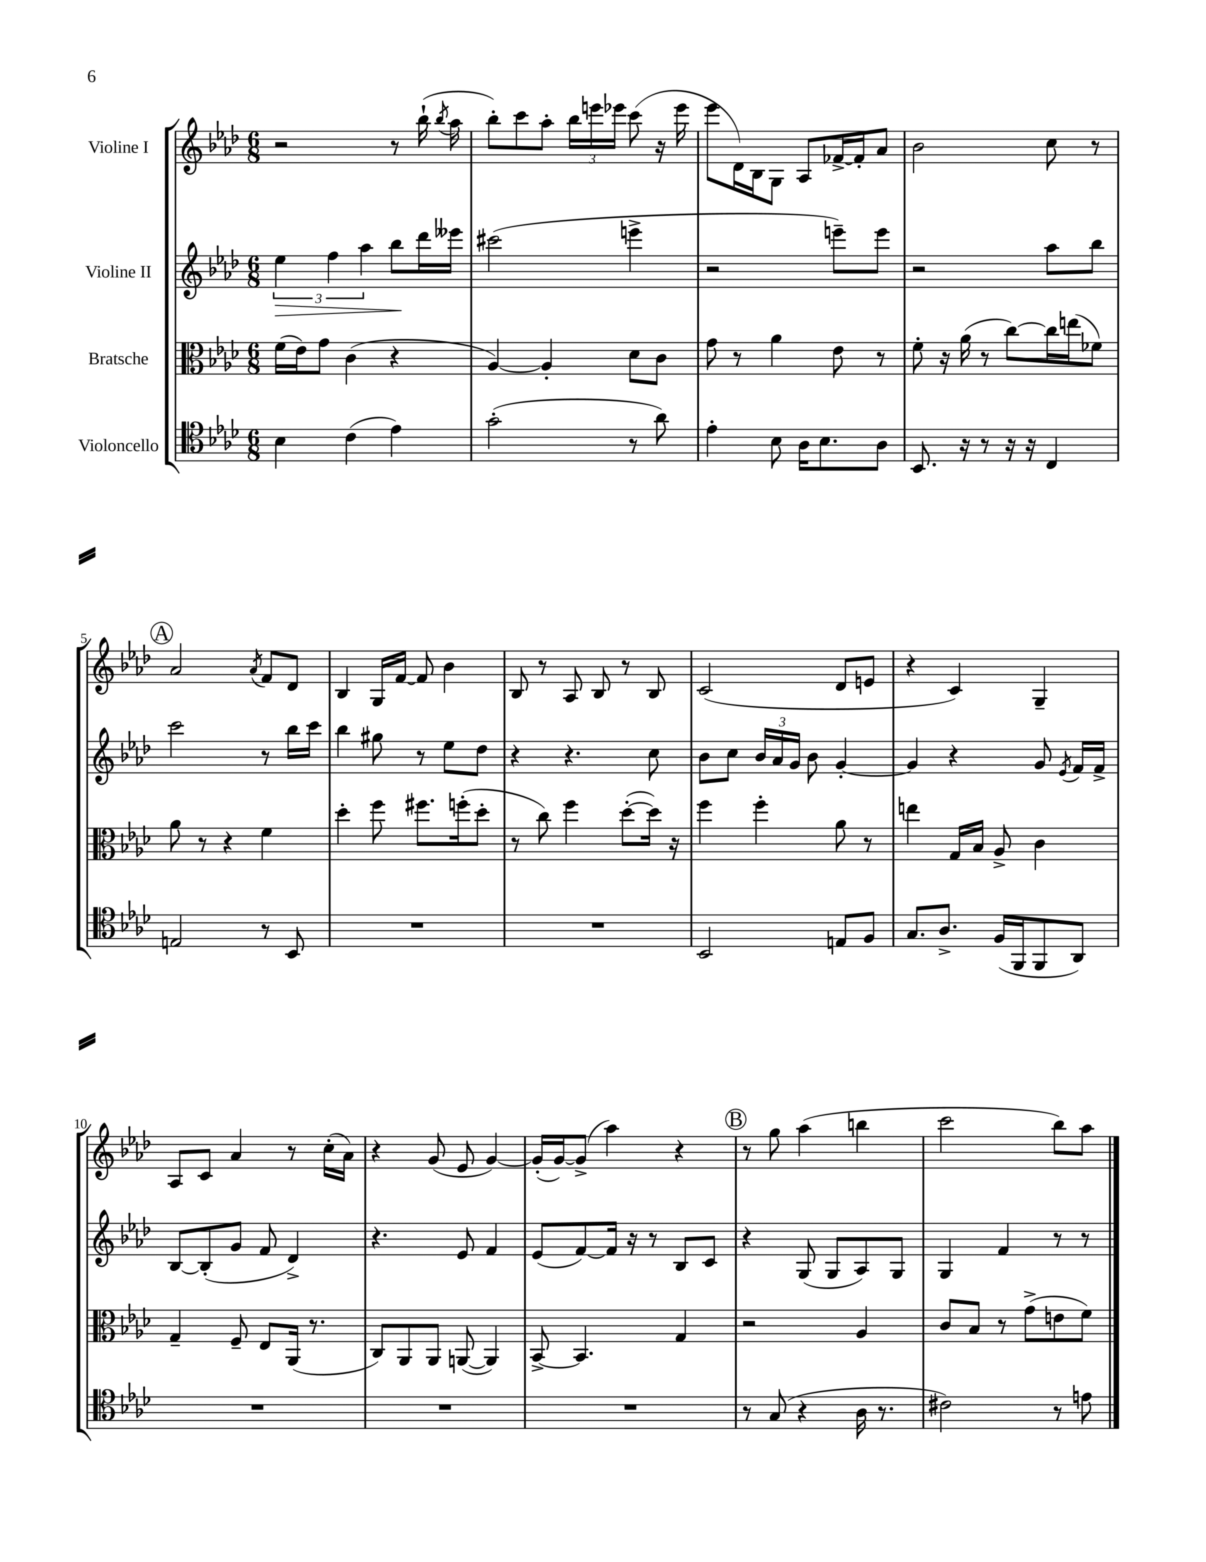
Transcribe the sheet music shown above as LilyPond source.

<<
\new StaffGroup <<
\new Staff = "s0" \with { instrumentName = "Violine I" } {
    \clef treble \key aes \major \numericTimeSignature \time 6/8
    \autoBeamOff r2 r8 bes''16-!( \acciaccatura { bes''8 } aes''16 |
    bes''8[-.) c'''8 aes''8]-. \tuplet 3/2 { bes''16[ e'''16 ees'''16] } c'''8( r16 ees'''16 |
    ees'''8[ des'16) bes16 g8] aes8[ fes'16~-> fes'16-. aes'8] |
    bes'2 c''8 r8 |
    \mark \markup { \circle "A" } aes'2 \acciaccatura { aes'8 } f'8[ des'8] |
    bes4 g16[ f'16]~ f'8 bes'4 |
    bes8 r8 aes8 bes8 r8 bes8 |
    c'2( des'8[ e'8] |
    r4 c'4) g4-- |
    aes8[ c'8] aes'4 r8 c''16[-.( aes'16]) |
    r4 g'8( ees'8 g'4~) |
    g'16[-.( g'16~) g'8]->( aes''4) r4 |
    \mark \markup { \circle "B" } r8 g''8 aes''4( b''4 |
    c'''2 bes''8[) aes''8] \bar "|." |
}
\new Staff = "s1" \with { instrumentName = "Violine II" } {
    \clef treble \key aes \major \numericTimeSignature \time 6/8
    \autoBeamOff \tuplet 3/2 { ees''4\> f''4 aes''4 } bes''8[\! des'''16 eeses'''16] |
    cis'''2( e'''4-> |
    r2 e'''8[--) e'''8] |
    r2 aes''8[ bes''8] |
    \mark \markup { \circle "A" } c'''2 r8 bes''16[ c'''16] |
    bes''4 gis''8 r8 ees''8[ des''8] |
    r4 r4. c''8 |
    bes'8[ c''8] \tuplet 3/2 { bes'16[ aes'16 g'16] } bes'8 g'4~-. |
    g'4 r4 g'8 \acciaccatura { ees'8 } f'16[ f'16]-> |
    bes8[~ bes8-.( g'8] f'8 des'4->) |
    r4. ees'8 f'4 |
    ees'8[( f'8~) f'16] r16 r8 bes8[ c'8] |
    \mark \markup { \circle "B" } r4 g8( g8[ aes8) g8] |
    g4 f'4 r8 r8 \bar "|." |
}
\new Staff = "s2" \with { instrumentName = "Bratsche" } {
    \clef alto \key aes \major \numericTimeSignature \time 6/8
    \autoBeamOff f'16[( ees'16) g'8] c'4( r4 |
    aes4~) aes4-. des'8[ c'8] |
    g'8 r8 aes'4 ees'8 r8 |
    f'8-. r16 aes'16( r8 c''8[~) c''16 e''16( fes'8]) |
    \mark \markup { \circle "A" } aes'8 r8 r4 f'4 |
    des''4-. f''8 fis''8.[ f''16-.( des''8]-. |
    r8 c''8) f''4 des''8[~-.( des''16]) r16 |
    f''4 f''4-. aes'8 r8 |
    e''4 g16[ bes16] aes8-> c'4 |
    g4-- f8-- ees8[ aes,16]( r8. |
    c8[) aes,8 aes,8] a,8~( a,4) |
    bes,8~-> bes,4. g4 |
    \mark \markup { \circle "B" } r2 aes4 |
    c'8[ bes8] r8 g'8[->( e'8 f'8]) \bar "|." |
}
\new Staff = "s3" \with { instrumentName = "Violoncello" } {
    \clef tenor \key aes \major \numericTimeSignature \time 6/8
    \autoBeamOff bes4 c'4( ees'4) |
    g'2-.( r8 aes'8) |
    ees'4-. bes8 aes16[ bes8. aes8] |
    bes,8. r16 r8 r16 r16 c4 |
    \mark \markup { \circle "A" } e2 r8 bes,8 |
    R2. |
    R2. |
    bes,2 e8[ f8] |
    g8.[ aes8.]-> f16[( f,16 f,8 aes,8]) |
    R2. |
    R2. |
    R2. |
    \mark \markup { \circle "B" } r8 g8( r4 aes16 r8. |
    cis'2) r8 e'8 \bar "|." |
}
>>
>>
